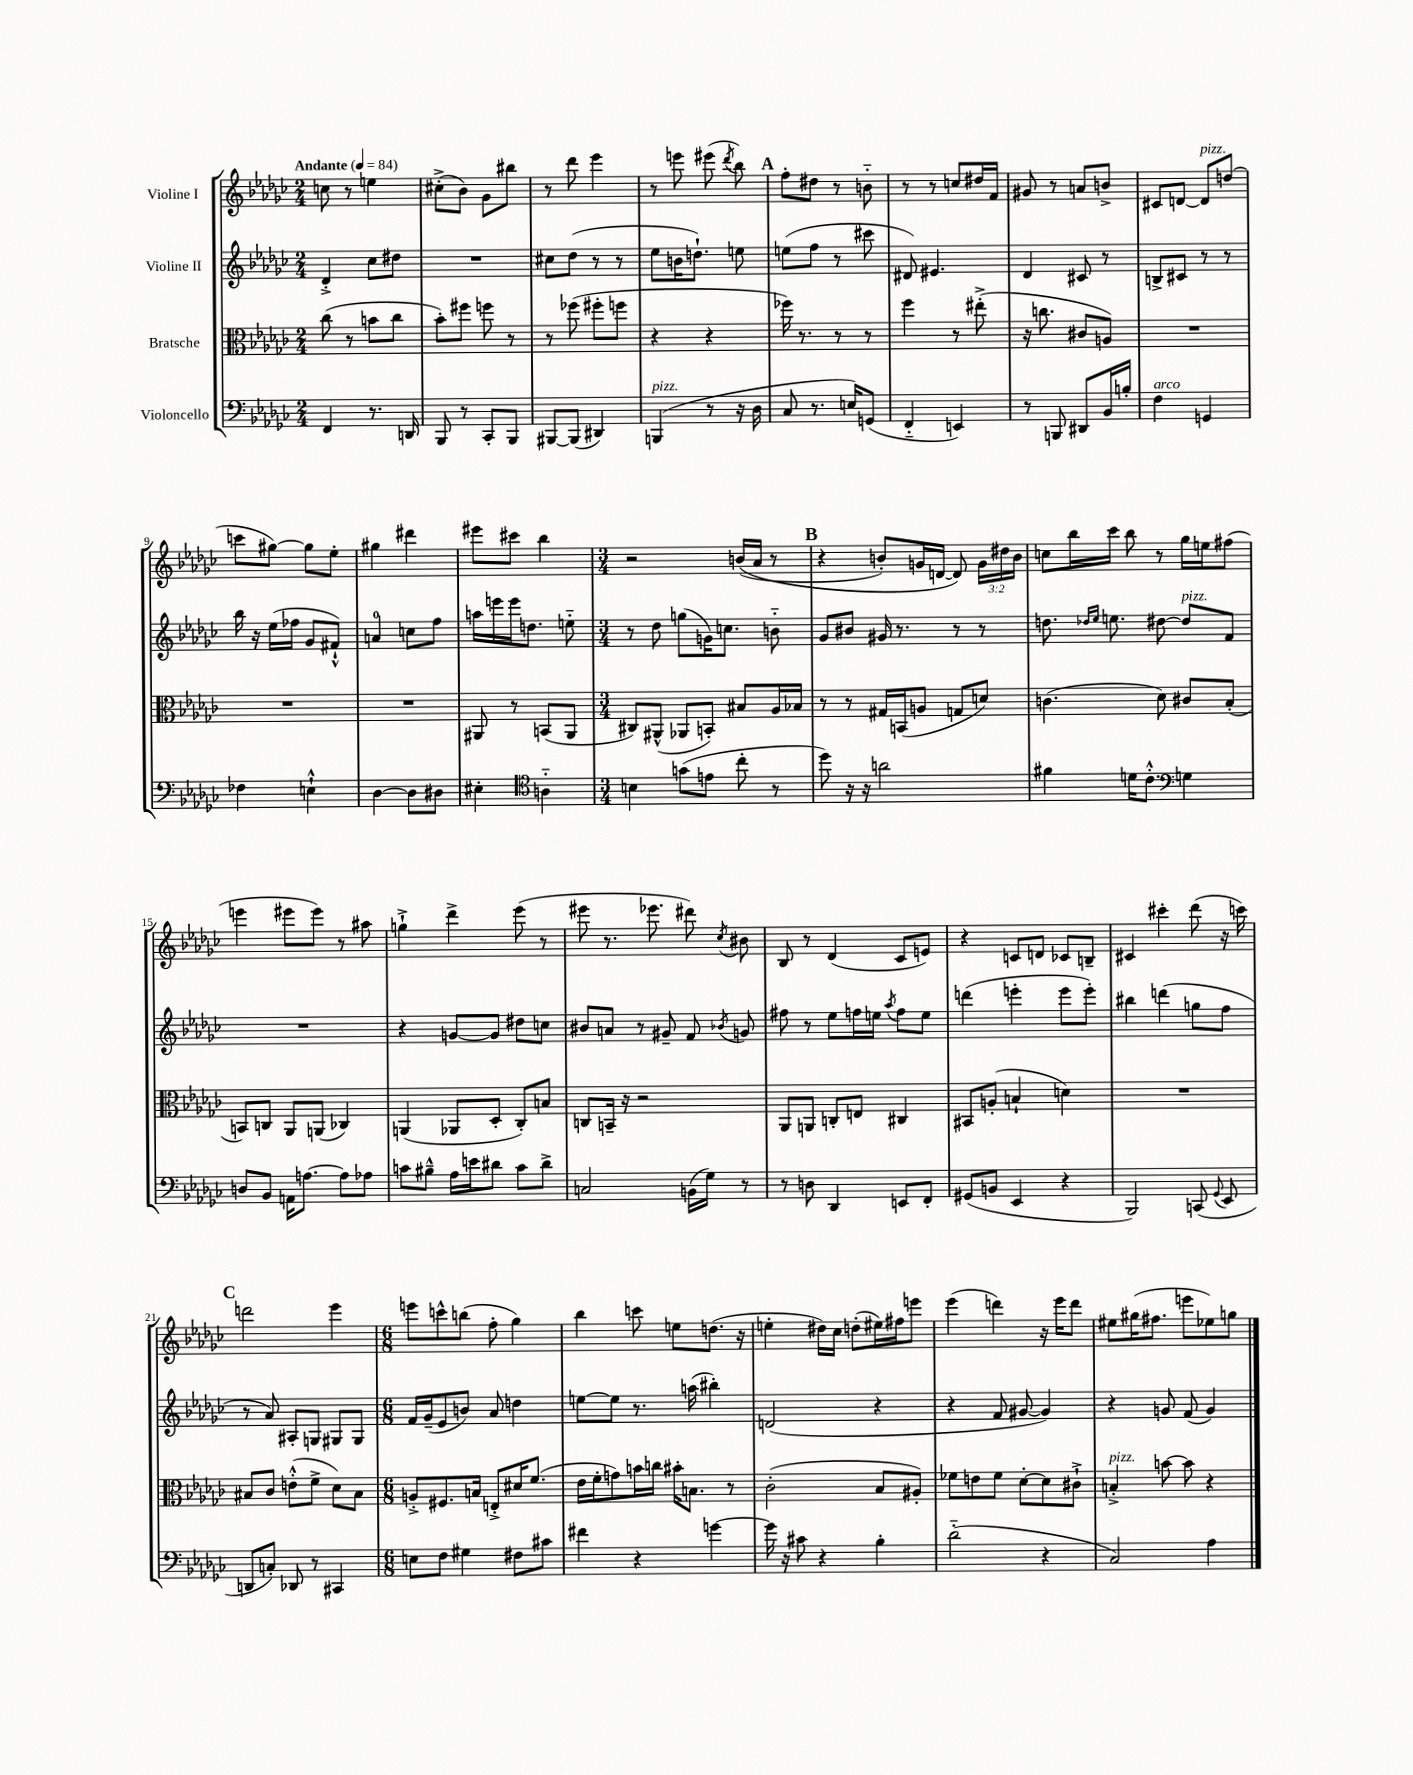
<<
\new StaffGroup <<
\new Staff = "s0" \with { instrumentName = "Violine I" } {
    \clef treble \key ges \major \numericTimeSignature \time 2/4 \override Staff.TupletNumber.text = #tuplet-number::calc-fraction-text \tempo "Andante" 4 = 84
    \autoBeamOff c''8 r8 e''4 |
    cis''8[-.->( bes'8]) ges'8[ bis''8] |
    r8 des'''8 ees'''4 |
    r8 e'''8 eis'''8( \acciaccatura { des'''8 } bes''8) |
    \mark \markup { \bold "A" } f''8[-. dis''8] r8 b'8-_ |
    r8 r8 c''8[ dis''16 f'16] |
    gis'8 r8 a'8[ b'8]-> |
    cis'8[ d'8]~ d'8[^\markup { \italic "pizz." } d''8]( |
    c'''8[ gis''8]~) gis''8[ ees''8]-. |
    gis''4 dis'''4 |
    eis'''8[ cis'''8] bes''4 |
    \numericTimeSignature \time 3/4 r2 b'16[(\( aes'16] r8 |
    \mark \markup { \bold "B" } r4 b'8[-.) g'16 d'16]~ d'8\) \tuplet 3/2 { g'16[ dis''16 b'16] } |
    c''8[ bes''16 ces'''16] bes''8 r8 ges''16[ e''16 fis''8]( |
    e'''4 eis'''8[ eis'''8]) r8 ais''8 |
    g''4-!-> des'''4-> ees'''8( r8 |
    eis'''8 r8. ees'''8. dis'''8) \acciaccatura { ces''8 } bis'8 |
    bes8 r8 des'4( ces'8[ e'8]) |
    r4 c'8[ d'8] ces'8[ b8]-- |
    cis'4 cis'''4-. des'''8( r16 c'''16) |
    \mark \markup { \bold "C" } d'''2 ees'''4 |
    \numericTimeSignature \time 6/8 e'''8[ c'''8-^ b''8]( f''8-. ges''4) |
    bes''4 c'''8 e''8[ d''8.]( r16 |
    e''4-. dis''16[) ces''16] d''8[-.( eis''16) fis''16 e'''8] |
    ees'''4( d'''4) r16 ees'''16[ d'''8] |
    eis''8[ gis''16( fis''8.] e'''8[ ees''8) g''8] \bar "|." |
}
\new Staff = "s1" \with { instrumentName = "Violine II" } {
    \clef treble \key ges \major \numericTimeSignature \time 2/4
    \autoBeamOff des'4-.-> ces''8[ dis''8] |
    R2 |
    cis''8[ des''8]( r8 r8 |
    ees''8[ b'16 d''8.]-!) e''8 |
    \mark \markup { \bold "A" } e''8[( f''8] r8 cis'''8 |
    dis'8) eis'4. |
    des'4 cis'8 r8 |
    b8[-> cis'8] r8 r8 |
    bes''16 r16 ees''16[( fes''16] ges'8[ fis'8]-!-^) |
    a'4-0 c''8[ f''8] |
    a''16[ e'''16 e'''16 d''8.] e''8-_ |
    \numericTimeSignature \time 3/4 r8 des''8 g''8[( g'16) c''8.] b'8-_ |
    \mark \markup { \bold "B" } ges'8[ bis'8] gis'16 r8. r8 r8 |
    d''8. \grace { des''16[ ees''16] } e''8. dis''8~ dis''8[^\markup { \italic "pizz." } f'8] |
    R2. |
    r4 g'8[~ g'8] dis''8[ c''8] |
    bis'8[ a'8] r8 gis'8-- f'8 \acciaccatura { bes'8 } g'8 |
    fis''8 r8 ees''8[ f''16 e''16] \acciaccatura { aes''8 } f''8[ e''8] |
    d'''4( e'''4-. e'''8[ e'''8]-.) |
    bis''4 d'''4( g''8[ f''8] |
    \mark \markup { \bold "C" } r8 aes'8) ais8[-. g8] gis8[ gis8] |
    \numericTimeSignature \time 6/8 f'16[ ges'16--( ees'8 b'8]) aes'8 d''4 |
    e''8[~ e''8] r8. a''16( bis''4-.) |
    d'2( r4 |
    r4 f'8 gis'8~ gis'4) |
    r4 g'8 f'8( g'4) \bar "|." |
}
\new Staff = "s2" \with { instrumentName = "Bratsche" } {
    \clef alto \key ges \major \numericTimeSignature \time 2/4
    \autoBeamOff ces''8( r8 b'8[ ces''8] |
    bes'8[-.) fis''8] f''8 r8 |
    r8 fes''8( fis''8[-. f''8] |
    r4 r4 |
    \mark \markup { \bold "A" } fes''16) r8. r8 r8 |
    f''4 r8 eis''8-.->( |
    r16 c''8. cis'8[ a8]) |
    R2 |
    R2 |
    R2 |
    ais,8 r8 b,8[( ais,8] |
    \numericTimeSignature \time 3/4 cis8[) ais,8]-^( aes,8[ b,8]-.) bis8[ aes16 bes16] |
    \mark \markup { \bold "B" } r8 r8 gis16[ b,16( a8] g8[ d'8]) |
    c'4.( des'8) cis'8[ bes8]-.( |
    b,8[) c8] aes,8[ a,8]( ces4) |
    a,4( aes,8[ des8]-. ces8[-.) b8] |
    c8[ b,16]-- r16 r2 |
    aes,8[ a,8] c8[-. e8] cis4 |
    bis,8[ a8]-.( b4-! d'4) |
    R2. |
    \mark \markup { \bold "C" } bis8[ ces'8] e'8[-.-^( f'8]-> des'8[) bis8] |
    \numericTimeSignature \time 6/8 a8[-.-> fis8. b16] e8[-.-> dis'16 f'8.]( |
    ees'16[ f'16-. g'8) b'16 c''16] bis'16[-. b8.] r8 |
    ces'2-.( bes8[ ais8]-.) |
    fes'8[ e'8 fes'8] des'8[~-. des'8 cis'8]-!-> |
    b4-.->^\markup { \italic "pizz." } b'8~ b'8 r4 \bar "|." |
}
\new Staff = "s3" \with { instrumentName = "Violoncello" } {
    \clef bass \key ges \major \numericTimeSignature \time 2/4
    \autoBeamOff f,4 r8. d,16 |
    bes,,8 r8 ces,8[-. bes,,8] |
    bis,,8[~ bis,,8]( dis,4) |
    b,,4^\markup { \italic "pizz." }( r8 r16 des16 |
    \mark \markup { \bold "A" } ces8 r8. e16[) g,8]( |
    f,4-_ e,4) |
    r8 b,,8 dis,8[ bes,16 b16]-. |
    f4^\markup { \italic "arco" } g,4 |
    fes4 e4-!-^ |
    des4~ des8[ dis8] |
    eis4-. \clef tenor a4-_ |
    \numericTimeSignature \time 3/4 b4 g'8[( e'8] ces''8-. r8 |
    \mark \markup { \bold "B" } des''8) r16 r16 a'2 |
    fis'4 d'16[ ces'8.]-.-^ \clef bass g4 |
    d8[ bes,8] a,16[ a8.]~ a8[ aes8] |
    c'8[ bis8]---^ aes16[ e'16 dis'8] c'8[ dis'8]-> |
    c2 b,16[( ges16]) r8 |
    r8 d8 des,4 e,8[ f,8]-. |
    gis,8[( b,8] ees,4 r4 |
    bes,,2) c,8( \appoggiatura { ges,8 } ees,8 |
    \mark \markup { \bold "C" } d,8[ c8]-.) des,8 r8 cis,4 |
    \numericTimeSignature \time 6/8 e8[ f8] gis4 fis8[ cis'8] |
    fis'4 r4 g'4~ |
    g'16 r16 cis'8 r4 bes4-. |
    des'2-_( r4 |
    ces2) aes4 \bar "|." |
}
>>
>>
